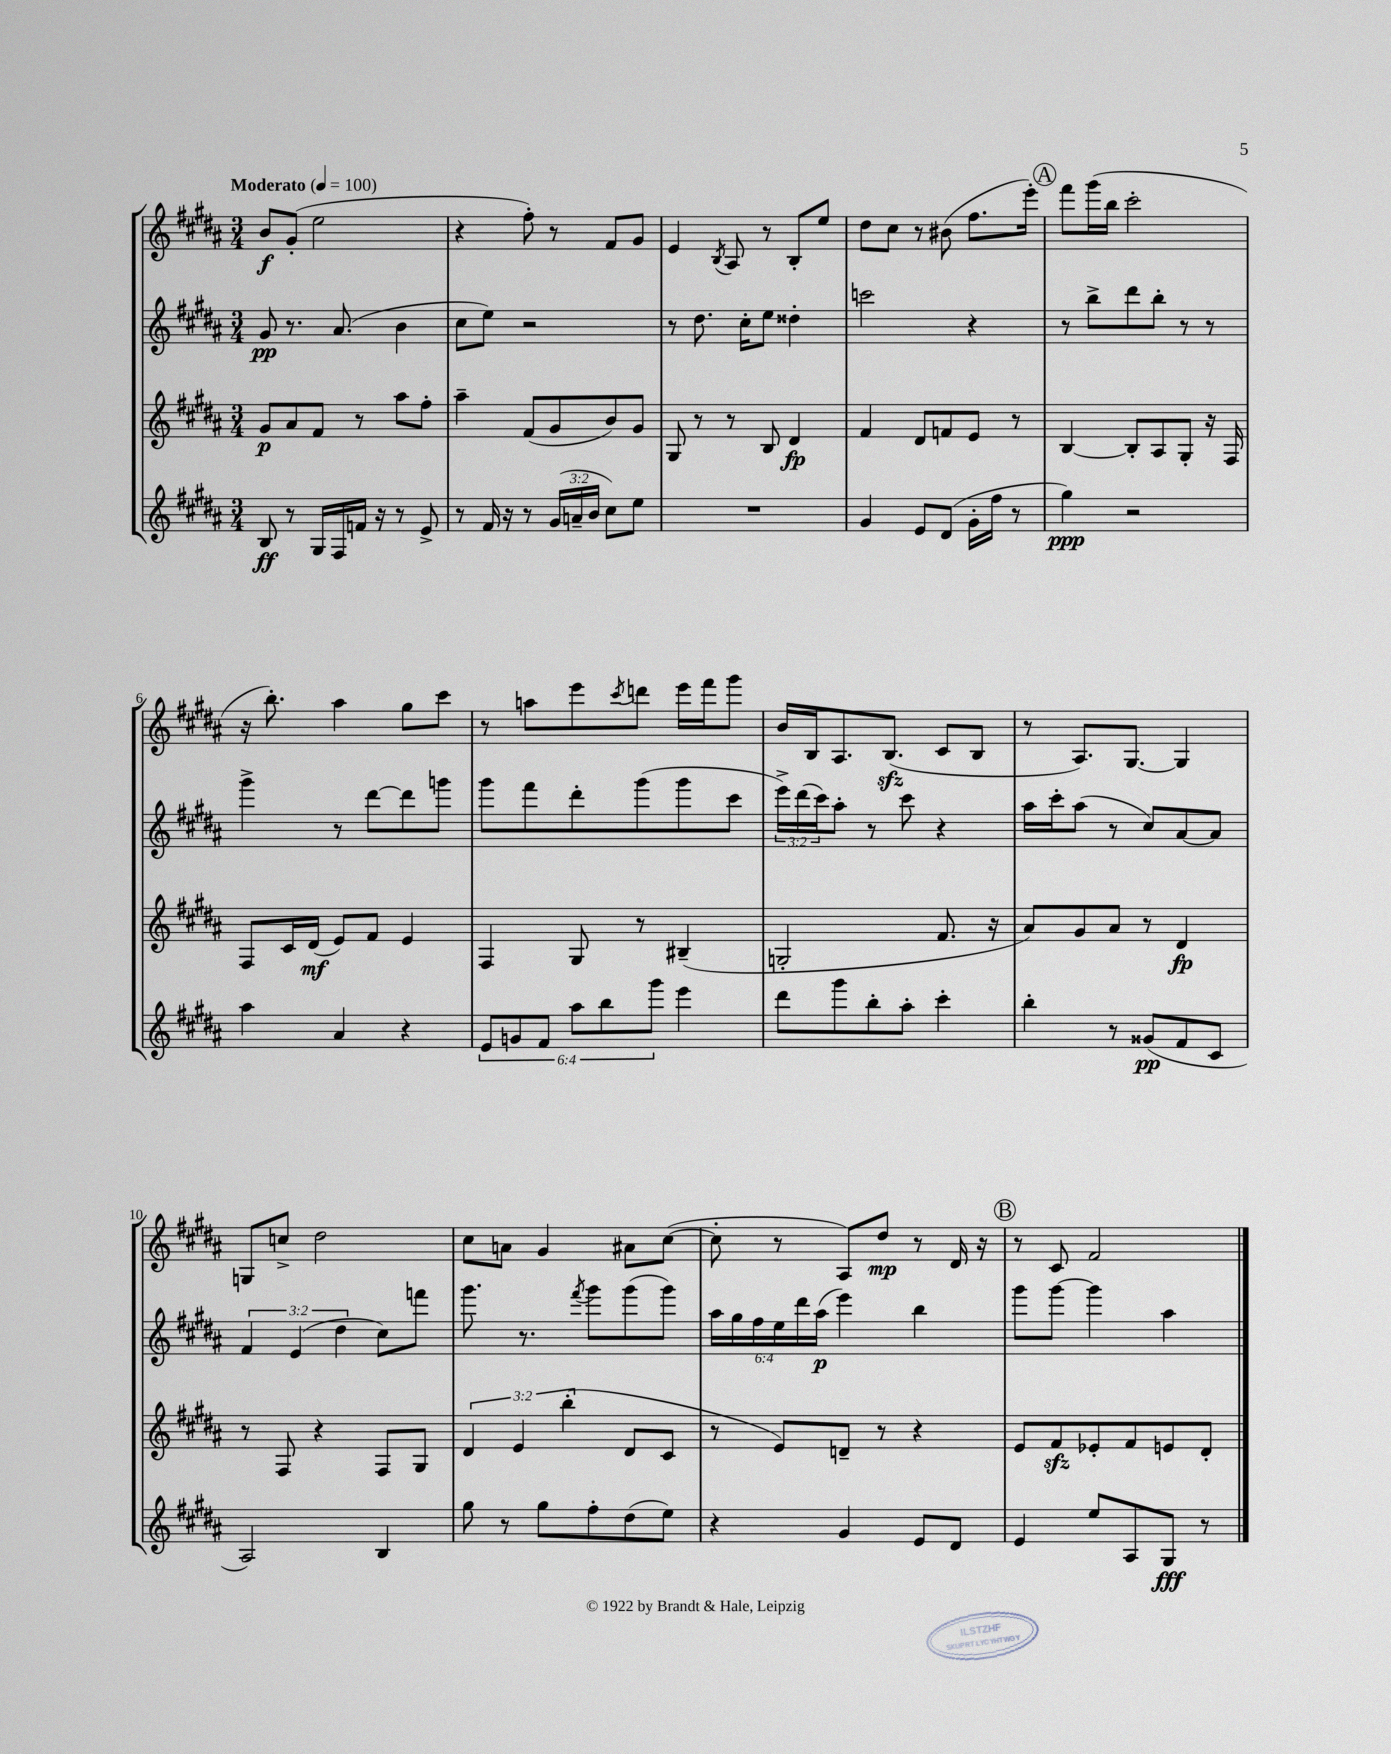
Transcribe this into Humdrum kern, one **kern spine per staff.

**kern	**kern	**kern	**kern
*staff4	*staff3	*staff2	*staff1
*clefG2	*clefG2	*clefG2	*clefG2
*k[f#c#g#d#a#]	*k[f#c#g#d#a#]	*k[f#c#g#d#a#]	*k[f#c#g#d#a#]
*M3/4	*M3/4	*M3/4	*M3/4
*MM100	*MM100	*MM100	*MM100
8B/	8g#/L	8g#/	8b/L
8r	8a#/	8.r	(8g#'/J
16G#/LL	8f#/J	.	2ee\
16F#/	.	(8.a#/	.
16f/JJ	8r	.	.
16r	.	.	.
8r	8aa#\L	4b\	.
8e^/	8ff#'\J	.	.
=	=	=	=
8r	4aa#~\	8cc#\L	4r
16f#/	.	8ee\J)	.
16r	.	.	.
8r	(8f#/L	2r	8ff#'\)
(24g#/LL	8g#/	.	8r
24a~/	.	.	.
24b/JJ	.	.	.
8cc#\L)	8b/)	.	8f#/L
8ee\J	8g#/J	.	8g#/J
=	=	=	=
2.r	8G#/	8r	4e/
.	8r	8.dd#\	.
.	.	.	8qB/
.	8r	.	8A#/
.	.	16cc#'\LK	.
.	8B/	8ee\J	8r
.	4d#/	4dd##'\	8B'/L
.	.	.	8ee/J
=	=	=	=
4g#/	4f#/	2ccc\	8dd#\L
.	.	.	8cc#\J
8e/L	8d#/L	.	8r
(8d#/J	8f/	.	(8b#\
16g#'\LL	8e/J	4r	8.ff#\L
16ff#\JJ	.	.	.
8r	8r	.	.
.	.	.	16eee'\Jk)
=	=	=	=
4gg#\)	[4B/	8r	8fff#\L
.	.	8bb^\L	(16ggg#\L
.	.	.	16bb\JJ
2r	8B'/]L	8ddd#\	2ccc#'\
.	8A#/	8bb'\J	.
.	8G#'/J	8r	.
.	16r	8r	.
.	16F#/	.	.
=	=	=	=
4aa#\	8F#/L	4ggg#^\	16r
.	.	.	8.bb'\)
.	16c#/L	.	.
.	(16d#/JJ	.	.
4a#/	8e/L)	8r	4aa#\
.	8f#/J	[8ddd#\L	.
4r	4e/	8ddd#\]	8gg#\L
.	.	8ggg\J	8ccc#\J
=	=	=	=
12e/L	4F#/	8ggg#\L	8r
12g/	.	.	.
.	.	8fff#\	8aa\L
12f#/J	.	.	.
12aa#\L	8G#/	8ddd#'\	8eee\
12bb\	.	.	.
.	.	.	8qccc#/
.	8r	(8ggg#\	8ddd\J
12ggg#\J	.	.	.
4eee\	(4B#~/	8ggg#\	16eee\LL
.	.	.	16fff#\J
.	.	8ccc#\J	8ggg#\J
=	=	=	=
8ddd#\L	2G'/	24eee^\LL)	16b/LL
.	.	(24ddd#\	.
.	.	.	16B/J
.	.	24ccc#\J)	.
8ggg#\	.	8aa#'\J	8.A#/
8bb'\	.	8r	.
.	.	.	(8.B/J
8aa#'\J	.	8ccc#\	.
4ccc#'\	8.f#/	4r	8c#/L
.	.	.	8B/J
.	16r	.	.
=	=	=	=
4bb'\	8a#/L)	16aa#\LL	8r
.	.	16ccc#'\J	.
.	8g#/	(8aa#\J	8.A#/L)
8r	8a#/J	8r	.
.	.	.	[8.G#/J
(8g##/L	8r	8cc#/L)	.
8f#/	4d#/	[8a#/	4G#/]
8c#/J	.	8a#/]J	.
=	=	=	=
2A#/)	8r	6f#/	8G/L
.	8F#/	.	8cc^/J
.	.	(6e/	.
.	4r	.	2dd#\
.	.	6dd#\	.
4B/	8F#/L	8cc#\L)	.
.	8G#/J	8fff\J	.
=	=	=	=
8gg#\	6d#/	8.ggg#\	8cc#\L
8r	.	.	8a\J
.	6e/	.	.
.	.	8.r	.
8gg#\L	.	.	4g#/
.	(6bb'\	.	.
.	.	8qfff#/	.
8ff#'\	.	8ggg#\L	.
(8dd#\	8d#/L	(8ggg#\	8a#\L
8ee\J)	8c#/J	8ggg#\J)	([8cc#\J
=	=	=	=
4r	8r	24aa#\LL	8cc#'\]
.	.	24gg#\	.
.	.	24ff#\	.
.	8e/L)	24ee\	8r
.	.	24ddd#\	.
.	.	(24aa#\JJ	.
4g#/	8d~/J	4eee\)	8A#/L)
.	8r	.	8dd#/J
8e/L	4r	4bb\	8r
8d#/J	.	.	16d#/
.	.	.	16r
=	=	=	=
4e/	8e/L	8ggg#\L	8r
.	8f#/	[8ggg#\J	8c#/
8ee/L	8e-'/	4ggg#\]	2f#/
8A#/	8f#/	.	.
8G#/J	8e/	4aa#\	.
8r	8d#'/J	.	.
==	==	==	==
*-	*-	*-	*-
